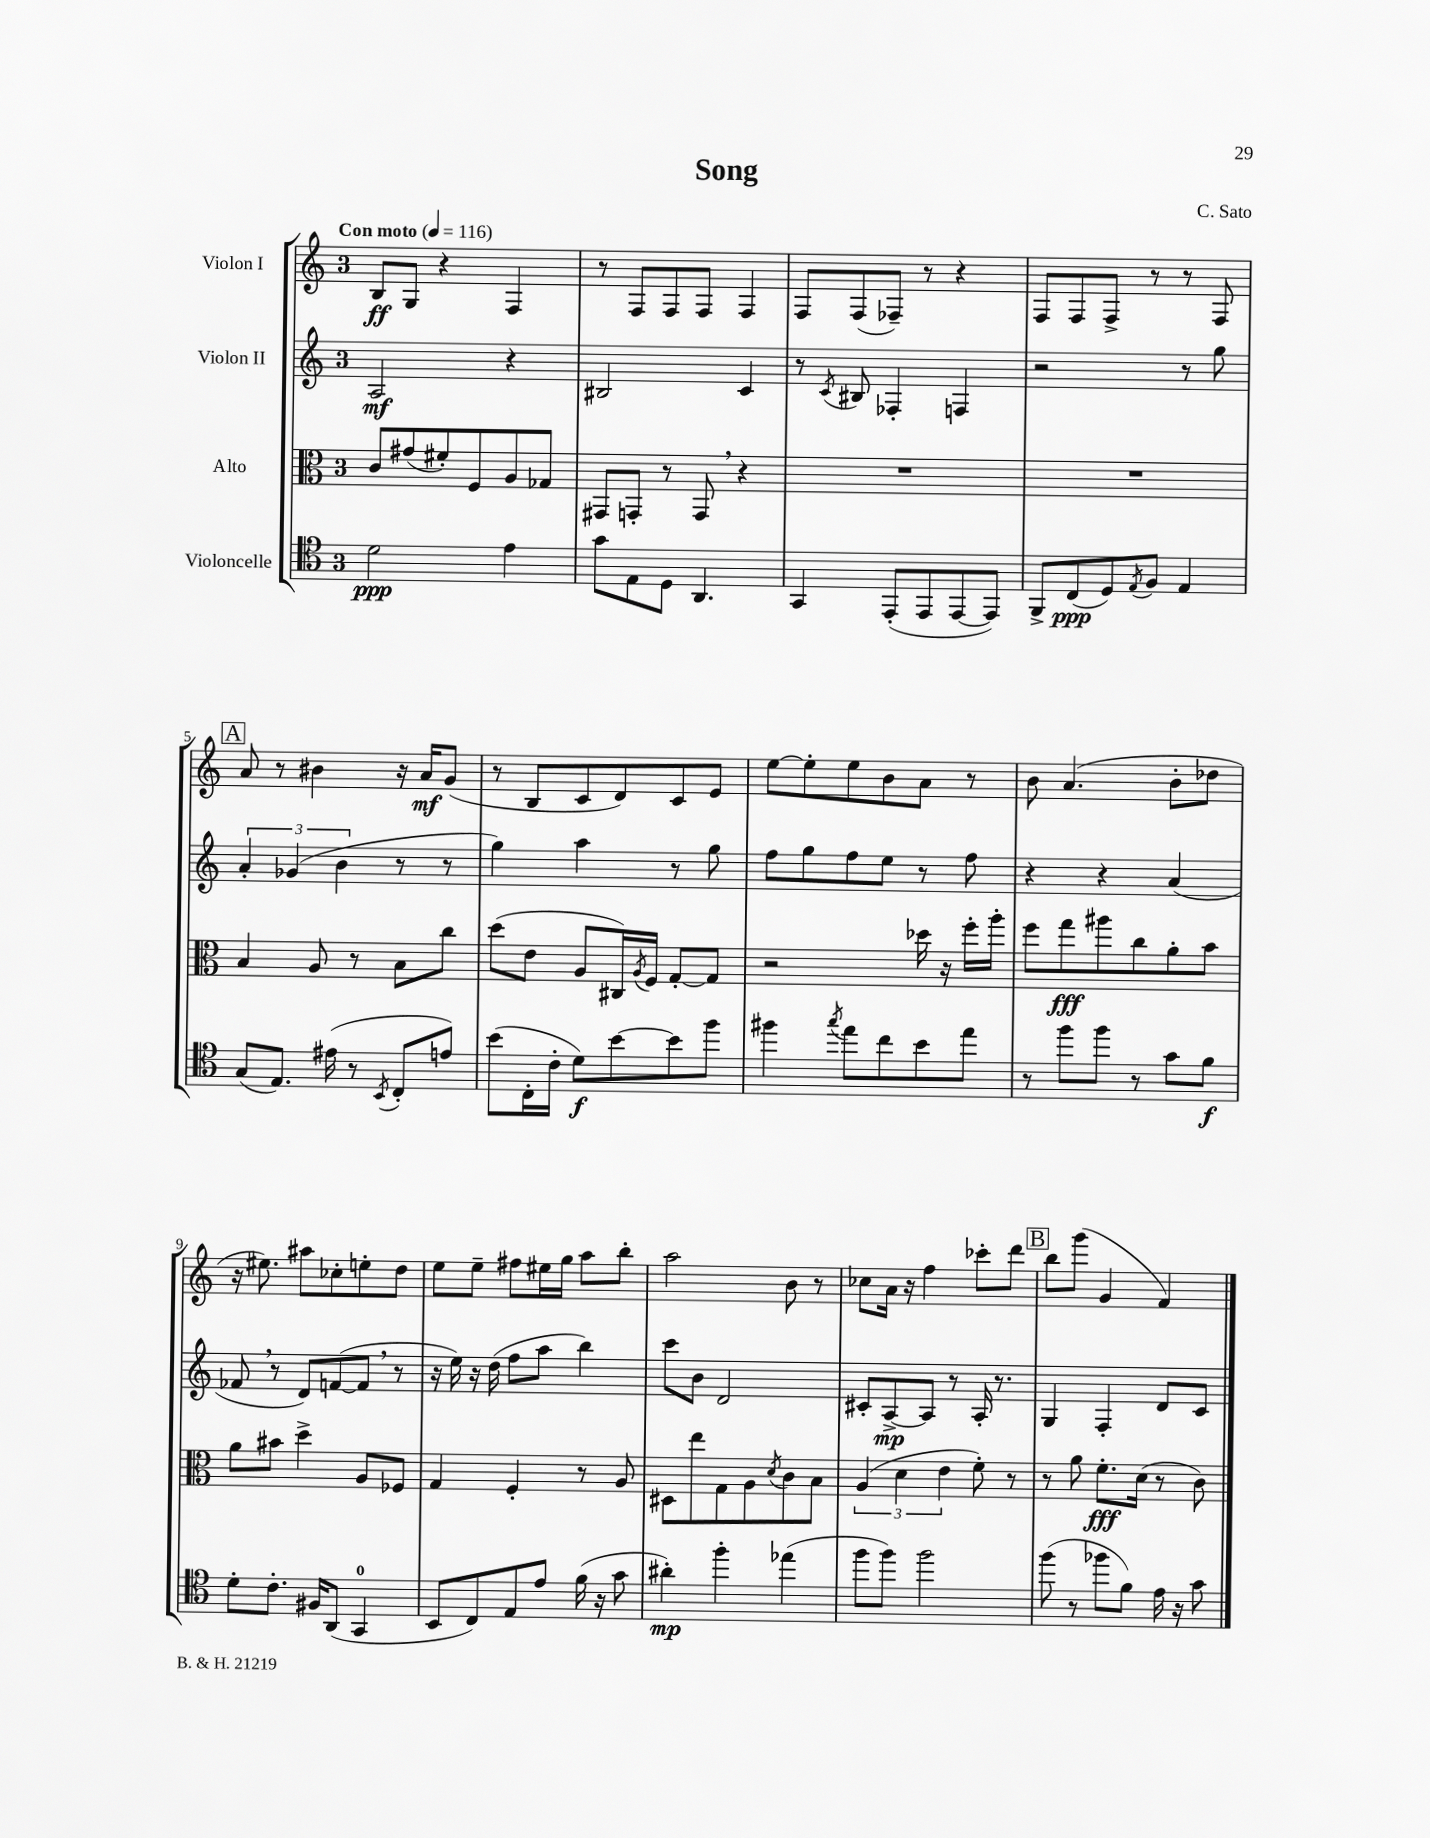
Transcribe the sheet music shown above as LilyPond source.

\header { title = "Song" composer = "C. Sato" }
<<
\new StaffGroup <<
\new Staff = "s0" \with { instrumentName = "Violon I" } {
    \clef treble \key c \major \once \override Staff.TimeSignature.style = #'single-digit \time 3/4 \tempo "Con moto" 4 = 116
    b8\ff g8 r4 f4 |
    r8 f8 f8 f8 f4 |
    f8 f8( fes8--) r8 r4 |
    f8 f8 f8-> r8 r8 f8 |
    \mark \markup { \box "A" } a'8 r8 bis'4 r16 a'16\mf g'8( |
    r8 b8 c'8 d'8) c'8 e'8 |
    e''8~ e''8-. e''8 b'8 a'8 r8 |
    b'8 a'4.( b'8-. des''8 |
    r16 eis''8.) ais''8 ces''8-. e''8-. d''8 |
    e''8 e''8-- fis''8 eis''16 g''16 a''8 b''8-. |
    a''2 b'8 r8 |
    ces''8 a'16 r16 f''4 ces'''8-. d'''8 |
    \mark \markup { \box "B" } b''8 g'''8( g'4 f'4) \bar "|." |
}
\new Staff = "s1" \with { instrumentName = "Violon II" } {
    \clef treble \key c \major \once \override Staff.TimeSignature.style = #'single-digit \time 3/4
    a2\mf r4 |
    bis2 c'4 |
    r8 \acciaccatura { c'8 } bis8 fes4-. f4 |
    r2 r8 g''8 |
    \mark \markup { \box "A" } \tuplet 3/2 { a'4-. ges'4( b'4 } r8 r8 |
    g''4) a''4 r8 g''8 |
    f''8 g''8 f''8 e''8 r8 f''8 |
    r4 r4 a'4( |
    fes'8 \breathe r8 d'8) f'8~( f'8 \breathe r8 |
    r16 e''16) r16 d''16( f''8 a''8 b''4) |
    c'''8 b'8 d'2 |
    cis'8-. a8~->\mp a8 r8 a16-. r8. |
    \mark \markup { \box "B" } g4 f4-. d'8 c'8 \bar "|." |
}
\new Staff = "s2" \with { instrumentName = "Alto" } {
    \clef alto \key c \major \once \override Staff.TimeSignature.style = #'single-digit \time 3/4
    c'8 gis'8( fis'8-.) f8 a8 ges8 |
    gis,8 g,8-. r8 g,8 \breathe r4 |
    R2. |
    R2. |
    \mark \markup { \box "A" } b4 a8 r8 b8 c''8 |
    d''8( e'8 a8 cis16) \acciaccatura { a8 } f16 g8~-. g8 |
    r2 des''16 r16 f''16-. a''16-. |
    f''8 g''8\fff ais''8 c''8 a'8-. b'8 |
    a'8 bis'8 d''4-> a8 fes8 |
    g4 f4-. r8 a8 |
    dis8 e''8 g8 a8 \acciaccatura { d'8 } c'8 b8 |
    \tuplet 3/2 { a4( d'4 e'4 } f'8-.) r8 |
    \mark \markup { \box "B" } r8 a'8 f'8.-.\fff d'16( r8 c'8) \bar "|." |
}
\new Staff = "s3" \with { instrumentName = "Violoncelle" } {
    \clef tenor \key c \major \once \override Staff.TimeSignature.style = #'single-digit \time 3/4
    d'2\ppp e'4 |
    g'8 e8 d8 a,4. |
    g,4 e,8-.( e,8 e,8~ e,8) |
    f,8-> c8\ppp( d8) \acciaccatura { e8 } f8 e4 |
    \mark \markup { \box "A" } g8( e8.) eis'16( r8 \acciaccatura { b,8 } c8-. e'8) |
    b'8( c16-. c'16-. d'8\f) b'8~ b'8 f''8 |
    fis''4 \acciaccatura { g''8 } e''8 c''8 b'8 e''8 |
    r8 f''8 f''8 r8 g'8 f'8\f |
    d'8-. c'8.-. fis16 a,8( g,4-0 |
    b,8 c8) e8 e'8 f'16( r16 g'8 |
    ais'4-.\mp) f''4-. ees''4( |
    f''8 f''8) f''2 |
    \mark \markup { \box "B" } f''8( r8 fes''8 f'8) e'16 r16 g'8 \bar "|." |
}
>>
>>
